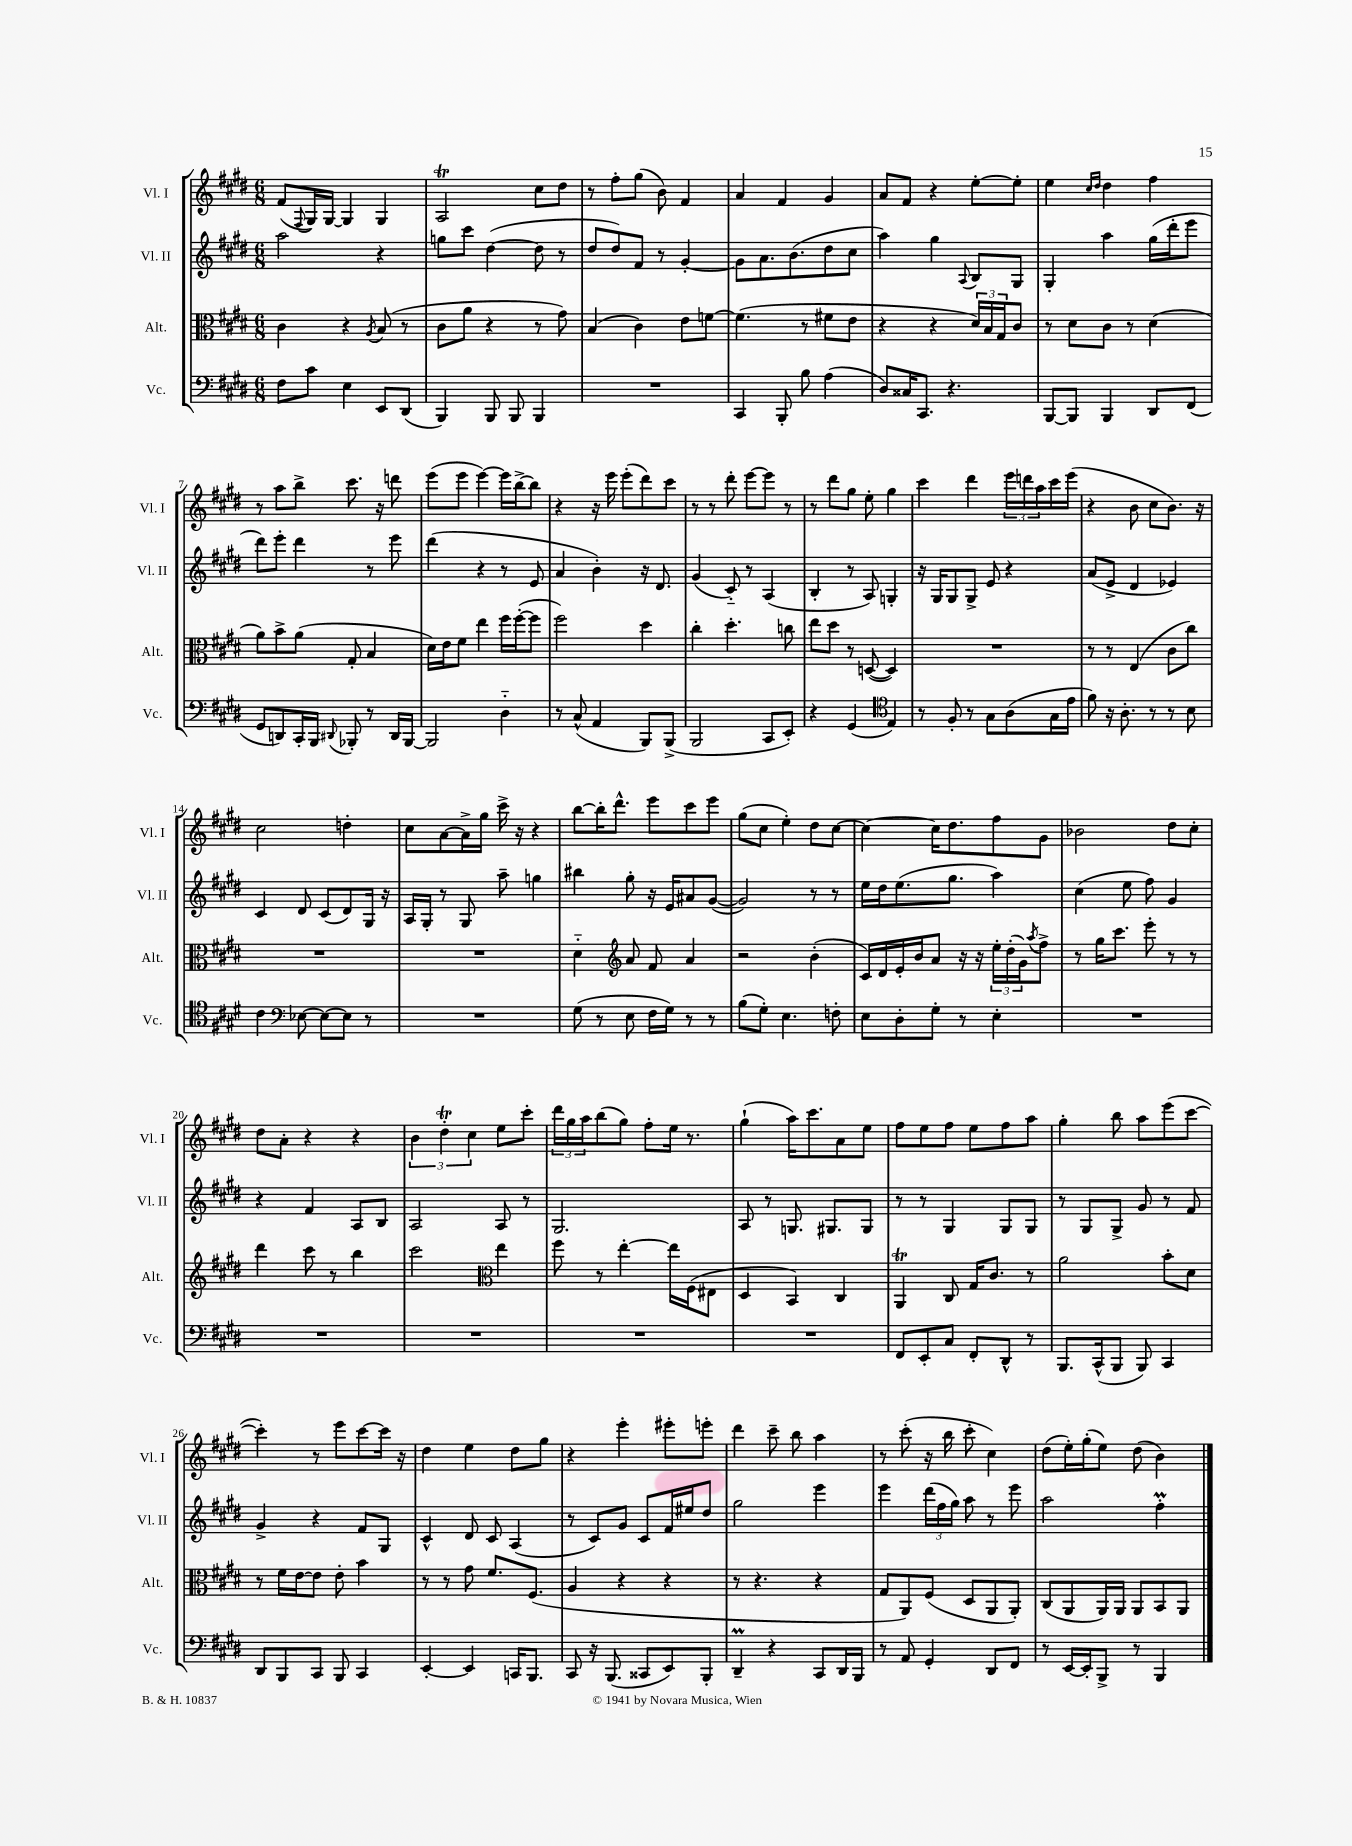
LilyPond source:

<<
\new StaffGroup <<
\new Staff = "s0" \with { instrumentName = "Vl. I" shortInstrumentName = "Vl. I" } {
    \clef treble \key e \major \numericTimeSignature \time 6/8
    fis'8( \appoggiatura { fis8 } gis16) gis16~ gis4 gis4 |
    a2\trill cis''8 dis''8 |
    r8 fis''8-. gis''8( b'8) fis'4 |
    a'4 fis'4 gis'4 |
    a'8 fis'8 r4 e''8~-. e''8-. |
    e''4 \grace { cis''16 dis''16 } dis''4 fis''4 |
    r8 a''8 b''8-> cis'''8. r16 d'''8 |
    e'''8( e'''8 e'''4~) e'''16 b''16~-> b''8 |
    r4 r16 e'''16 e'''8-.( dis'''8) cis'''8 |
    r8 r8 dis'''8-. e'''8~ e'''8 r8 |
    r8 dis'''8 gis''8 e''8-. gis''4 |
    cis'''4 dis'''4 \tuplet 3/2 { e'''16 d'''16 a''16 } cis'''16 e'''16( |
    r4 b'8 cis''8 b'8.) r16 |
    cis''2 d''4-. |
    cis''8 a'8~ a'16-> gis''16 cis'''16-> r16 r4 |
    b''8~ b''16-. dis'''8.-^ e'''8 cis'''8 e'''8 |
    gis''8( cis''8 e''4-.) dis''8 cis''8~ |
    cis''4~ cis''16 dis''8. fis''8 gis'8 |
    bes'2 dis''8 cis''8-. |
    dis''8 a'8-. r4 r4 |
    \tuplet 3/2 { b'4 dis''4-.\trill cis''4 } e''8 cis'''8-. |
    \tuplet 3/2 { dis'''16 gis''16 a''16 } b''8( gis''8) fis''8-. e''16 r8. |
    gis''4-!( a''16) cis'''8. a'8 e''8 |
    fis''8 e''8 fis''8 e''8 fis''8 a''8 |
    gis''4-. b''8 a''8 e'''8( cis'''8~ |
    cis'''4-.) r8 e'''8 cis'''8~ cis'''16 r16 |
    dis''4 e''4 dis''8 gis''8 |
    r4 e'''4-. eis'''8-. e'''8-. |
    dis'''4 cis'''8-- b''8 a''4 |
    r8 cis'''8-.( r16 b''16 cis'''8-. cis''4) |
    dis''8( e''16-.) gis''16-.( e''8) dis''8( b'4) \bar "|." |
}
\new Staff = "s1" \with { instrumentName = "Vl. II" shortInstrumentName = "Vl. II" } {
    \clef treble \key e \major \numericTimeSignature \time 6/8
    a''2 r4 |
    g''8 cis'''8 dis''4~( dis''8 r8 |
    dis''8 dis''8) fis'8 r8 gis'4~-. |
    gis'8 a'8. b'8.( dis''8 cis''8 |
    a''4) gis''4 \appoggiatura { a8 } b8 gis8 |
    gis4-. a''4 gis''16( dis'''16-. e'''8 |
    dis'''8) e'''8-. dis'''4 r8 e'''8 |
    dis'''4( r4 r8 e'8 |
    a'4 b'4-.) r16 dis'8. |
    gis'4( cis'8-_) r8 a4( |
    b4-. r8 a8) g4-. |
    r16 gis16 gis8 gis8-> e'8 r4 |
    a'8( e'8-> dis'4 ees'4) |
    cis'4 dis'8 cis'8( dis'8) gis16 r16 |
    a16 gis16-. r8 gis8 a''8-- g''4 |
    bis''4 gis''8-. r16 e'16 ais'8 gis'8~( |
    gis'2) r8 r8 |
    e''16 dis''16 e''8.( gis''8. a''4) |
    cis''4( e''8 fis''8) gis'4 |
    r4 fis'4 a8 b8 |
    a2 a8 r8 |
    gis2. |
    a8 r8 g8. gis8. gis8 |
    r8 r8 gis4 gis8 gis8 |
    r8 gis8 gis8-> gis'8 r8 fis'8 |
    gis'4-> r4 fis'8 gis8 |
    cis'4-^ dis'8 cis'8 a4( |
    r8 cis'8) gis'8 cis'8 fis'16 eis''16 dis''8 |
    gis''2 e'''4 |
    e'''4 \tuplet 3/2 { dis'''16( fis''16 gis''16) } a''8 r8 e'''8 |
    a''2 fis''4-.\prall \bar "|." |
}
\new Staff = "s2" \with { instrumentName = "Alt." shortInstrumentName = "Alt." } {
    \clef alto \key e \major \numericTimeSignature \time 6/8
    cis'4 r4 \acciaccatura { a8 } b8( r8 |
    cis'8 a'8 r4 r8 gis'8) |
    b4( cis'4) e'8 f'8~ |
    f'4.( r8 fis'8 e'8 |
    r4 r4 \tuplet 3/2 { dis'16) b16 gis16 } cis'8 |
    r8 dis'8 cis'8 r8 dis'4( |
    a'8) b'8-> a'8( gis8-. b4 |
    dis'16) e'16 fis'8 e''4 fis''16 fis''16~-.( fis''8 |
    fis''2) dis''4 |
    cis''4-. dis''4.-. c''8 |
    e''8 dis''8 r8 d8~( d4) |
    R2. |
    r8 r8 e4( cis'8 cis''8) |
    R2. |
    R2. |
    dis'4-_ \clef treble a'8 fis'8 a'4 |
    r2 b'4-.( |
    cis'16) dis'16 e'16-. b'16 a'8 r16 r16 \tuplet 3/2 { e''16-. dis''16-.( gis'16) } \acciaccatura { a''8 } fis''8-> |
    r8 gis''16 cis'''8. e'''8-. r8 r8 |
    dis'''4 cis'''8 r8 b''4 |
    cis'''2 \clef alto e''4 |
    fis''8 r8 e''4~-. e''16 fis16( eis8 |
    dis4 b,4) cis4 |
    a,4\trill cis8 gis16 cis'8. r8 |
    a'2 b'8-. dis'8 |
    r8 fis'16 e'16~ e'8 e'8-. b'4 |
    r8 r8 gis'8 fis'8. fis8.( |
    a4 r4 r4 |
    r8 r4. r4 |
    gis8 a,8) fis8( dis8 a,8 a,8-.) |
    cis8( a,8 a,16) a,16 a,8 b,8 a,8 \bar "|." |
}
\new Staff = "s3" \with { instrumentName = "Vc." shortInstrumentName = "Vc." } {
    \clef bass \key e \major \numericTimeSignature \time 6/8
    fis8 cis'8 e4 e,8 dis,8( |
    b,,4) b,,8 b,,8 b,,4 |
    R2. |
    cis,4 b,,8-. b8 a4( |
    dis8) cisis16 cis,8. r4. |
    b,,8~ b,,8 b,,4 dis,8 fis,8( |
    gis,8 d,8) cis,16-. b,,16 \appoggiatura { dis,8 } bes,,8-. r8 dis,16 bes,,16~ |
    bes,,2 dis4-_ |
    r8 cis8-^( a,4 b,,8) b,,8->( |
    b,,2 cis,8 e,8-.) |
    r4 gis,4( \clef tenor e4) |
    r8 fis8-. r8 gis8 a8( gis16 e'16 |
    fis'8) r16 a8.-. r8 r8 b8 |
    cis'4 \clef bass ees8~ ees8~ ees8 r8 |
    R2. |
    gis8( r8 e8 fis16 gis16) r8 r8 |
    b8( gis8-.) e4. f8-. |
    e8 dis8-. gis8-. r8 e4-. |
    R2. |
    R2. |
    R2. |
    R2. |
    R2. |
    fis,8 e,8-. cis8 fis,8-. dis,8-^ r8 |
    b,,8. cis,16-^( b,,8 b,,8) cis,4 |
    dis,8 b,,8 cis,8 b,,8 cis,4 |
    e,4~-. e,4 c,16 b,,8. |
    cis,8 r16 b,,8.( cisis,8 e,8) b,,8-. |
    dis,4--\prall r4 cis,8 dis,16 b,,16 |
    r8 a,8 gis,4-. dis,8 fis,8 |
    r8 e,16~ e,16-. b,,8-> r8 b,,4 \bar "|." |
}
>>
>>
